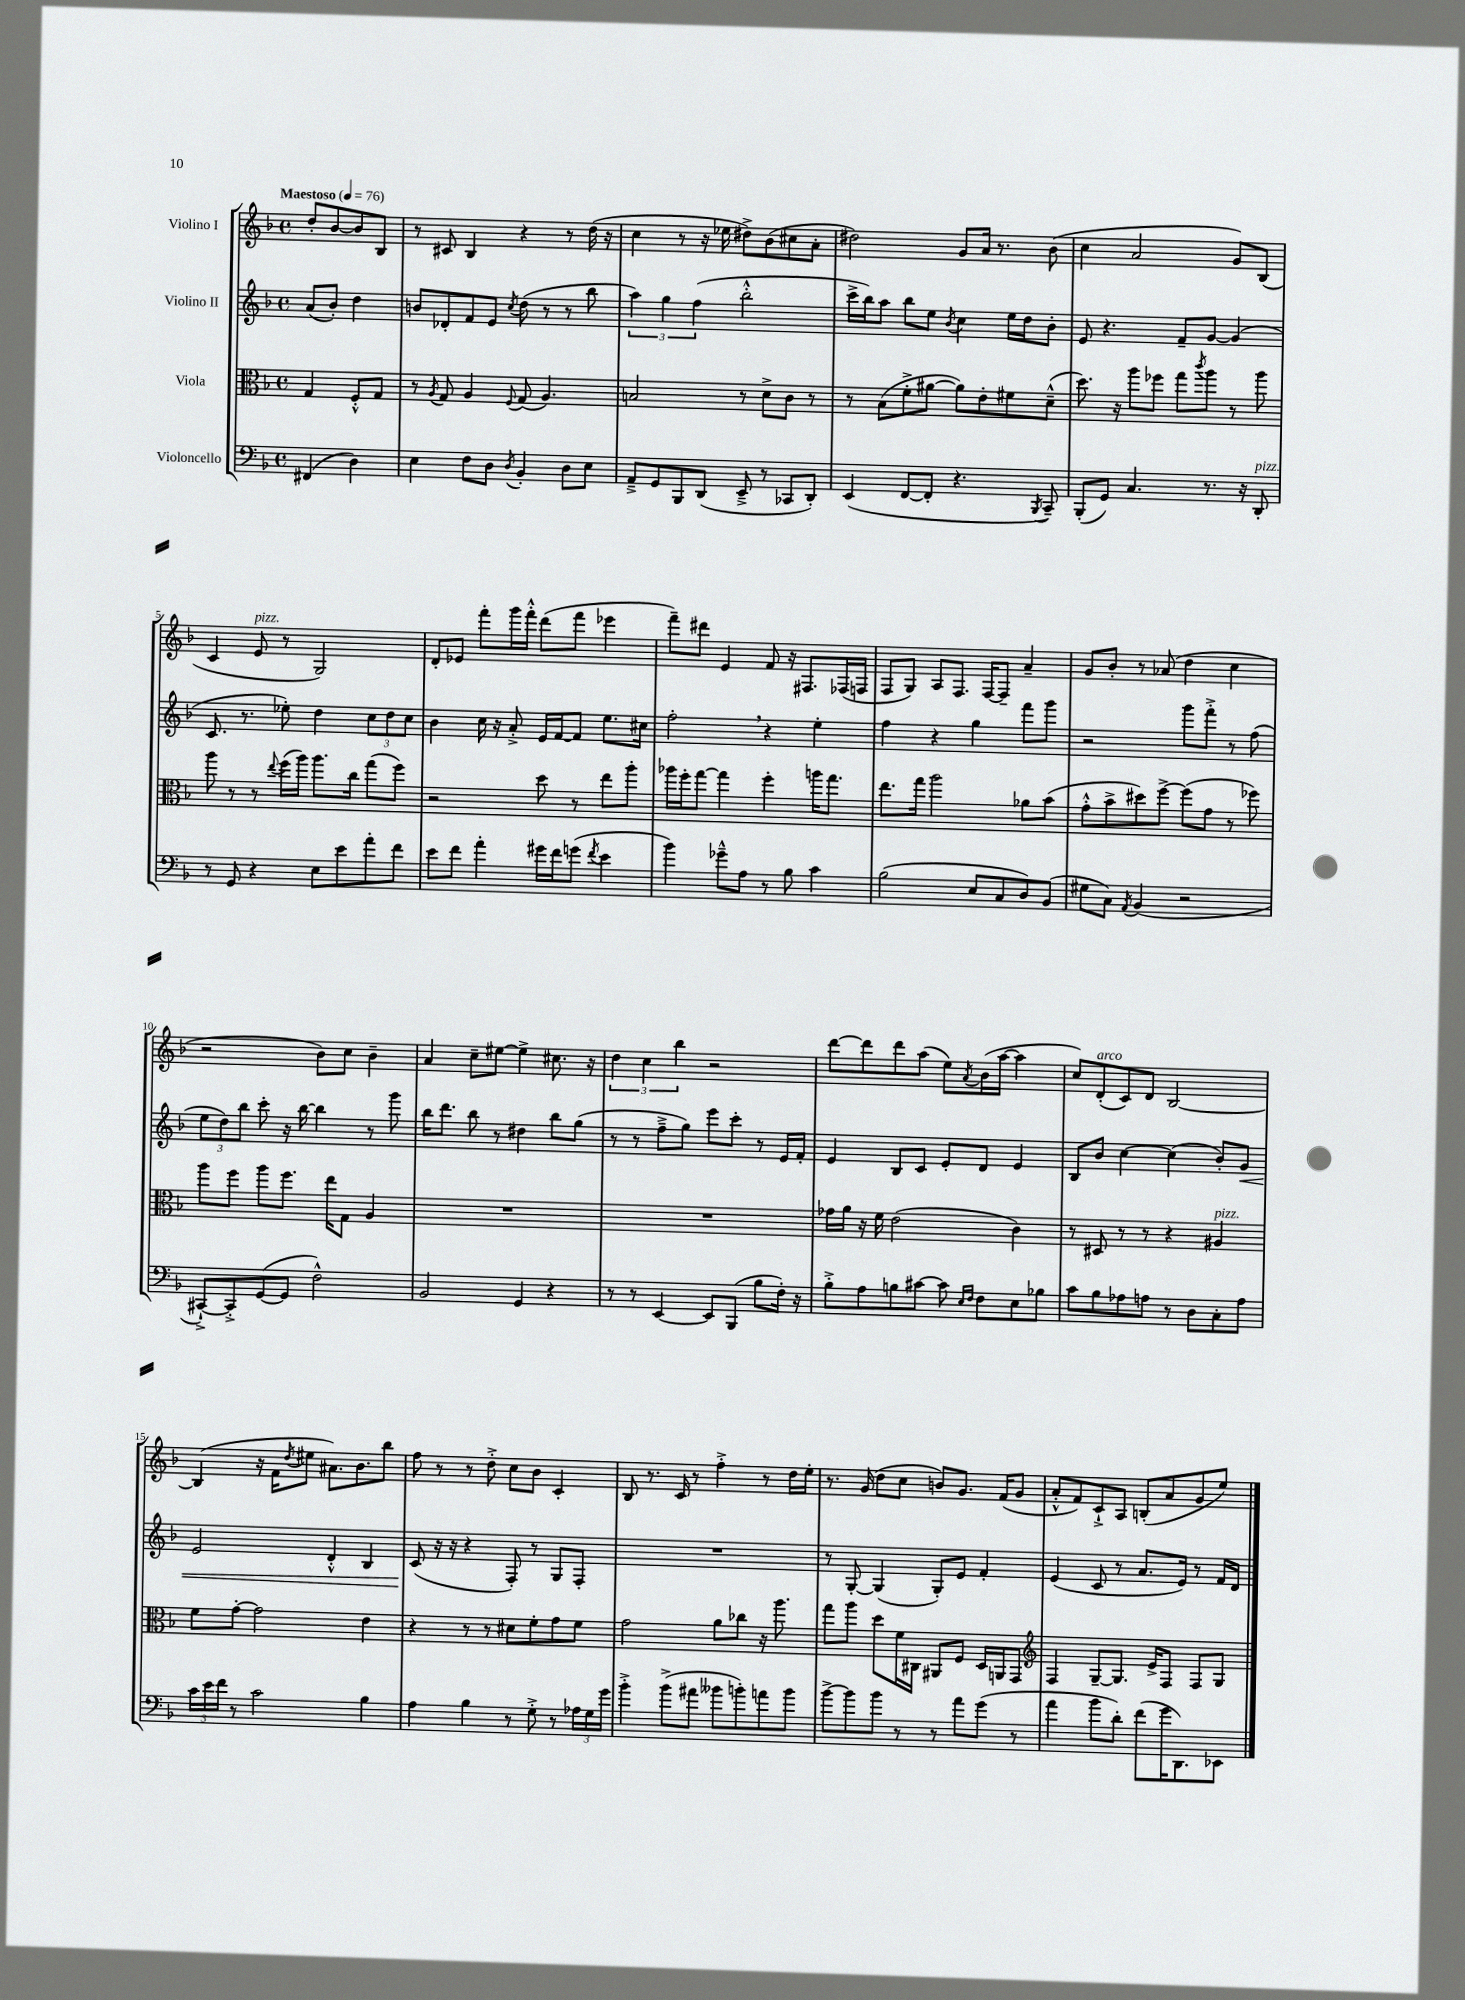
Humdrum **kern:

**kern	**kern	**kern	**dynam	**kern
*part4	*part3	*part2	*part2	*part1
*staff4	*staff3	*staff2	*staff2	*staff1
*I"Violoncello	*I"Viola	*I"Violino II	*	*I"Violino I
*clefF4	*clefC3	*clefG2	*	*clefG2
*k[b-]	*k[b-]	*k[b-]	*	*k[b-]
*M4/4	*M4/4	*M4/4	*	*M4/4
*met(c)	*met(c)	*met(c)	*	*met(c)
*MM76	*MM76	*MM76	*	*MM76
=	=	=	=	=
!	!	!	!	!LO:TX:a:B:t=Maestoso
(4FF#X/	4G/	(8a/L	.	8dd'/L
.	.	8b-'/J)	.	[8b-/
4D\)	8F'^^/L	4dd\	.	8b-/]
.	8G/J	.	.	8B-/J
=1	=1	=1	=1	=1
4E\	8r	8bn/L	.	8r
.	8qA/	.	.	.
.	8G/	8d-X'/	.	8c#X/
8F\L	4A/	8f/	.	4B-/
8D\J	.	8e/J	.	.
8qD/	8qqF/	8qcc/	.	.
4BB-'/	(8G/	(8dd\	.	4r
.	4.A/)	8r	.	.
8D\L	.	8r	.	8r
8E\J	.	8bb-\	.	(16dd\
.	.	.	.	16r
=2	=2	=2	=2	=2
8AA~^/L	2Bn/	6aa\)	.	4cc\
8GG/	.	.	.	.
.	.	6gg\	.	.
8BBB-/	.	.	.	8r
.	.	(6ff\	.	.
(8DD/J	.	.	.	16r
.	.	.	.	16ee-X\
8EE~^/	8r	2bb-'^^\	.	8dd#X^\L)
8r	8d^\L	.	.	(8b-\
8CC-X/L	8c\J	.	.	8cc#X\
8DD'/J)	8r	.	.	8a'\J
=3	=3	=3	=3	=3
(4EE/	8r	16ccc^\LL	.	2dd#X\)
.	.	16bb-\J)	.	.
.	(8B-\L	8aa\J	.	.
[8FF/L	8f'^\	8bb-\L	.	.
8FF'/J]	[8a#X\J	8ee\J	.	.
.	.	8qb-/	.	.
4.r	8a#\L])	4cc\	.	8g/L
.	8e'\	.	.	16a/Jk
.	.	.	.	8.r
.	8f#X\	16ee\LL	.	.
.	.	16dd\J	.	.
8qBBB-/	.	.	.	.
8CC~/)	(8d~^^\J	8b-'\J	.	(8b-\
=4	=4	=4	=4	=4
(8BBB-'/L	8.dd\)	8e/	.	4cc\
8GG/J)	.	4.r	.	.
.	16r	.	.	.
4.C/	8aa\L	.	.	2a/
.	8ff-X\J	.	.	.
.	8gg\L	8f~/L	.	.
.	8qccc/	.	.	.
8.r	8aa\J	[8g/J	.	.
.	8r	(4g/]	.	8g/L)
16r	.	.	.	.
!LO:TX:a:i:t=pizz.	!	!	!	!
8DD'/	8aa\	.	.	(8B-/J
!!LO:LB:g=z
=5	=5	=5	=5	=5
8r	8aa\	8.c/	.	4c/
8GG/	8r	.	.	.
.	.	8.r	.	.
!	!	!	!	!LO:TX:a:i:t=pizz.
4r	8r	.	.	8e/
.	8qqee/	.	.	.
.	(16ff\LL	8ee-X'\)	.	8r
.	16aa\JJ)	.	.	.
8E\L	8.aa\L	4dd\	.	2G/)
8e\	.	.	.	.
.	16cc\Jk	.	.	.
8a'\	(8gg\L	12cc\L	.	.
.	.	12dd\	.	.
8f\J	8ff\J)	.	.	.
.	.	12cc\J	.	.
=6	=6	=6	=6	=6
8e\L	2r	4b-\	.	8d'/L
8f\J	.	.	.	8e-X/J
4a'\	.	16cc\	.	8fff'\L
.	.	16r	.	.
.	.	8a'^/	.	16ggg\L
.	.	.	.	16fff'^^\JJ
16g#X\LL	8dd\	16e/LL	.	(8ddd\L
16f\J	.	[16f/J	.	.
(8gn\J	8r	8f/J]	.	8fff\J
8qf/	.	.	.	.
4e\	8ee\L	8.ee\L	.	4eee-X\
.	8aa'\J	.	.	.
.	.	16cc#X\Jk	.	.
=7	=7	=7	=7	=7
4b-\)	16aa-X\LL	2ff',\	.	8fff~\L)
.	16ff'\J	.	.	.
.	[8gg\J	.	.	8ddd#X\J
8g-X~^^\L	4gg\]	.	.	4e/
8A\J	.	.	.	.
8r	4ff'\	4r	.	8f/
8B-\	.	.	.	16r
.	.	.	.	8.F#X/L
4c\	16aan\KL	4ee'\	.	.
.	8.gg\J	.	.	.
.	.	.	.	(16F-X/L
.	.	.	.	16Fn/JJ
=8	=8	=8	=8	=8
(2B-\	8.ee\L	4ff\	.	8F/L
.	.	.	.	8G/J)
.	16gg\Jk	.	.	.
.	2aa\	4r	.	8A/L
.	.	.	.	8.F/J
8E/L	.	4gg\	.	.
.	.	.	.	[16F/KL
8C/	.	.	.	8F~/J]
8D/)	8a-X\L	8fff\L	.	4a~/
(8BB-/J	(8b-\J	8ggg\J	.	.
=9	=9	=9	=9	=9
8G#X\L	8g'^^\L	2r	.	8g/L
8C\J)	8b-^\	.	.	8b-'/J
8qAA/	.	.	.	.
(4BB-/	8dd#X\)	.	.	8r
.	[8ff^\J	.	.	(8a-X/
2r	(8ff\L]	8ggg\L	.	4dd\
.	8g\J	8fff'^\J	.	.
.	8r	8r	.	4cc\
.	8ff-X\)	(8ff\	.	.
!!LO:LB:g=z
=10	=10	=10	=10	=10
[8CC#X`^/L)	8aa\L	12ee\L	.	2r
.	.	12dd\)	.	.
8CC#'^/]	8ff\J	.	.	.
.	.	12bb-\J	.	.
([8GG/	8aa\L	8ccc'\	.	.
8GG/J]	8.ff\J	16r	.	.
.	.	[16bb-\	.	.
2F^^\)	.	4bb-\]	.	8b-\L)
.	16ee\KL	.	.	.
.	8G\J	.	.	8cc\J
.	4A/	8r	.	4b-~\
.	.	8ggg\	.	.
=11	=11	=11	=11	=11
2BB-/	1r	16bb-\KL	.	4a/
.	.	8.ddd\J	.	.
.	.	8bb-\	.	8cc~\L
.	.	8r	.	[8ee#X\J
4GG/	.	4dd#X\	.	4ee#^\]
4r	.	8bb-\L	.	8.cc#X\
.	.	(8gg\J	.	.
.	.	.	.	16r
=12	=12	=12	=12	=12
8r	1r	8r	.	6dd\
8r	.	8r	.	.
.	.	.	.	6cc\
[4EE/	.	8ff~^\L	.	.
.	.	.	.	6bb-\
.	.	8gg\J)	.	.
8EE/L]	.	8eee\L	.	2r
(8BBB-/J	.	8ccc'\J	.	.
8B-\L	.	8r	.	.
16F'\Jk)	.	16e/LL	.	.
16r	.	16f'/JJ	.	.
=13	=13	=13	=13	=13
8B-'^\L	16g-X\LL	4e/	.	[8ddd\L
.	16a\JJ	.	.	.
8A\	16r	.	.	8ddd\]
.	16f\	.	.	.
8Bn\	(2e\	8B-/L	.	8ddd\
[8c#X\J	.	8c/J	.	(8aa\J
8c#\]	.	8e'/L	.	8ee\L)
16qqE/LL	.	.	.	.
16qqF/JJ	.	.	.	8qa/
8F\L	.	8d/J	.	(16b-\L
.	.	.	.	[16aa\JJ
8E\	4c\)	4e/	.	4aa\]
8B-X\J	.	.	.	.
=14	=14	=14	=14	=14
8c\L	8r	8B-/L	.	8cc/L)
!	!	!	!	!LO:TX:a:i:t=arco
8B-\	8D#X/	8b-/J	.	(8d'/
8A-X\	8r	[4cc\	.	8c/)
8An\J	8r	.	.	8d/J
8r	4r	(4cc\]	.	[2B-/
8D\L	.	.	.	.
!	!LO:TX:a:i:t=pizz.	!	!	!
8C'\	4A#X/	8b-'/L)	.	.
!	!	!	!LO:HP:b	!
8A\J	.	8g/J	<	.
!!LO:LB:g=z
=15	=15	=15	=15	=15
24c\LL	8f\L	2e/	.	(4B-/]
24e\	.	.	.	.
24f\JJ	.	.	.	.
8r	[8g'\J	.	.	.
2c\	2g\]	.	.	16r
.	.	.	.	16f\KL
.	.	.	.	8qdd/
.	.	.	.	8ee#X\J
.	.	4d'^^/	.	8.a#X\L)
.	.	.	.	8.b-\
4B-\	4e\	4B-/	.	.
.	.	.	.	8bb-\J
=16	=16	=16	=16	=16
4A\	4r	(8c/	.	8ff\
.	.	16r	[	8r
.	.	16r	.	.
4B-\	8r	4r	.	8r
.	8r	.	.	8dd'^\
8r	8d#X\L	8F'/)	.	8cc\L
8G'^\	8f'\	8r	.	8b-\J
8r	8g\	8G/L	.	4c'/
24A-X\LL	8f\J	8F'/J	.	.
24G\	.	.	.	.
24g\JJ	.	.	.	.
=17	=17	=17	=17	=17
4b-'^\	2g\	1r	.	8B-/
.	.	.	.	8.r
(8b-^\L	.	.	.	.
.	.	.	.	16c/
8a#X\J	.	.	.	8r
8b--X\L	8a\L	.	.	4ff'^\
8bn'\)	8cc-X\J	.	.	.
8an\	16r	.	.	8r
.	8.aa\	.	.	.
8b\J	.	.	.	16dd\LL
.	.	.	.	16ee'\JJ
=18	=18	=18	=18	=18
[8b-^\L	8gg\L	8r	.	8.r
8b-\]	8aa\J	[8G'/	.	.
.	.	.	.	(16g/
8b-\J	8dd\L	(4G/]	.	8dd\L
8r	16f\L	.	.	8cc\J
.	16C#X\JJ	.	.	.
8r	8AA#X/L	8G'/L)	.	8bn/L)
8a\L	8F/J	8e/J	.	8.g/J
(8g\J	16D/LL	4f'/	.	.
.	16AAn/J	.	.	(16f/KL
8r	8GG/J	.	.	8g/J
=19	=19	=19	=19	=19
*	*clefG2	*	*	*
4a\	4F/	(4e/	.	8a'^^/L
.	.	.	.	8f/)
8b-\L	[8G~/L	8c/	.	8c`^/
8d'\J)	8.G/J]	8r	.	8A/J
(8f\L	.	8.a/L	.	(8Bn'/L
.	16e^/KL	.	.	.
16g\K	8F/J	.	.	8a/
8.DD\)	.	16e/Jk)	.	.
.	8F/L	8r	.	8g/
8EE-X\J	8G/J	16f/LL	.	8ee/J)
.	.	16d/JJ	.	.
==	==	==	==	==
*-	*-	*-	*-	*-
